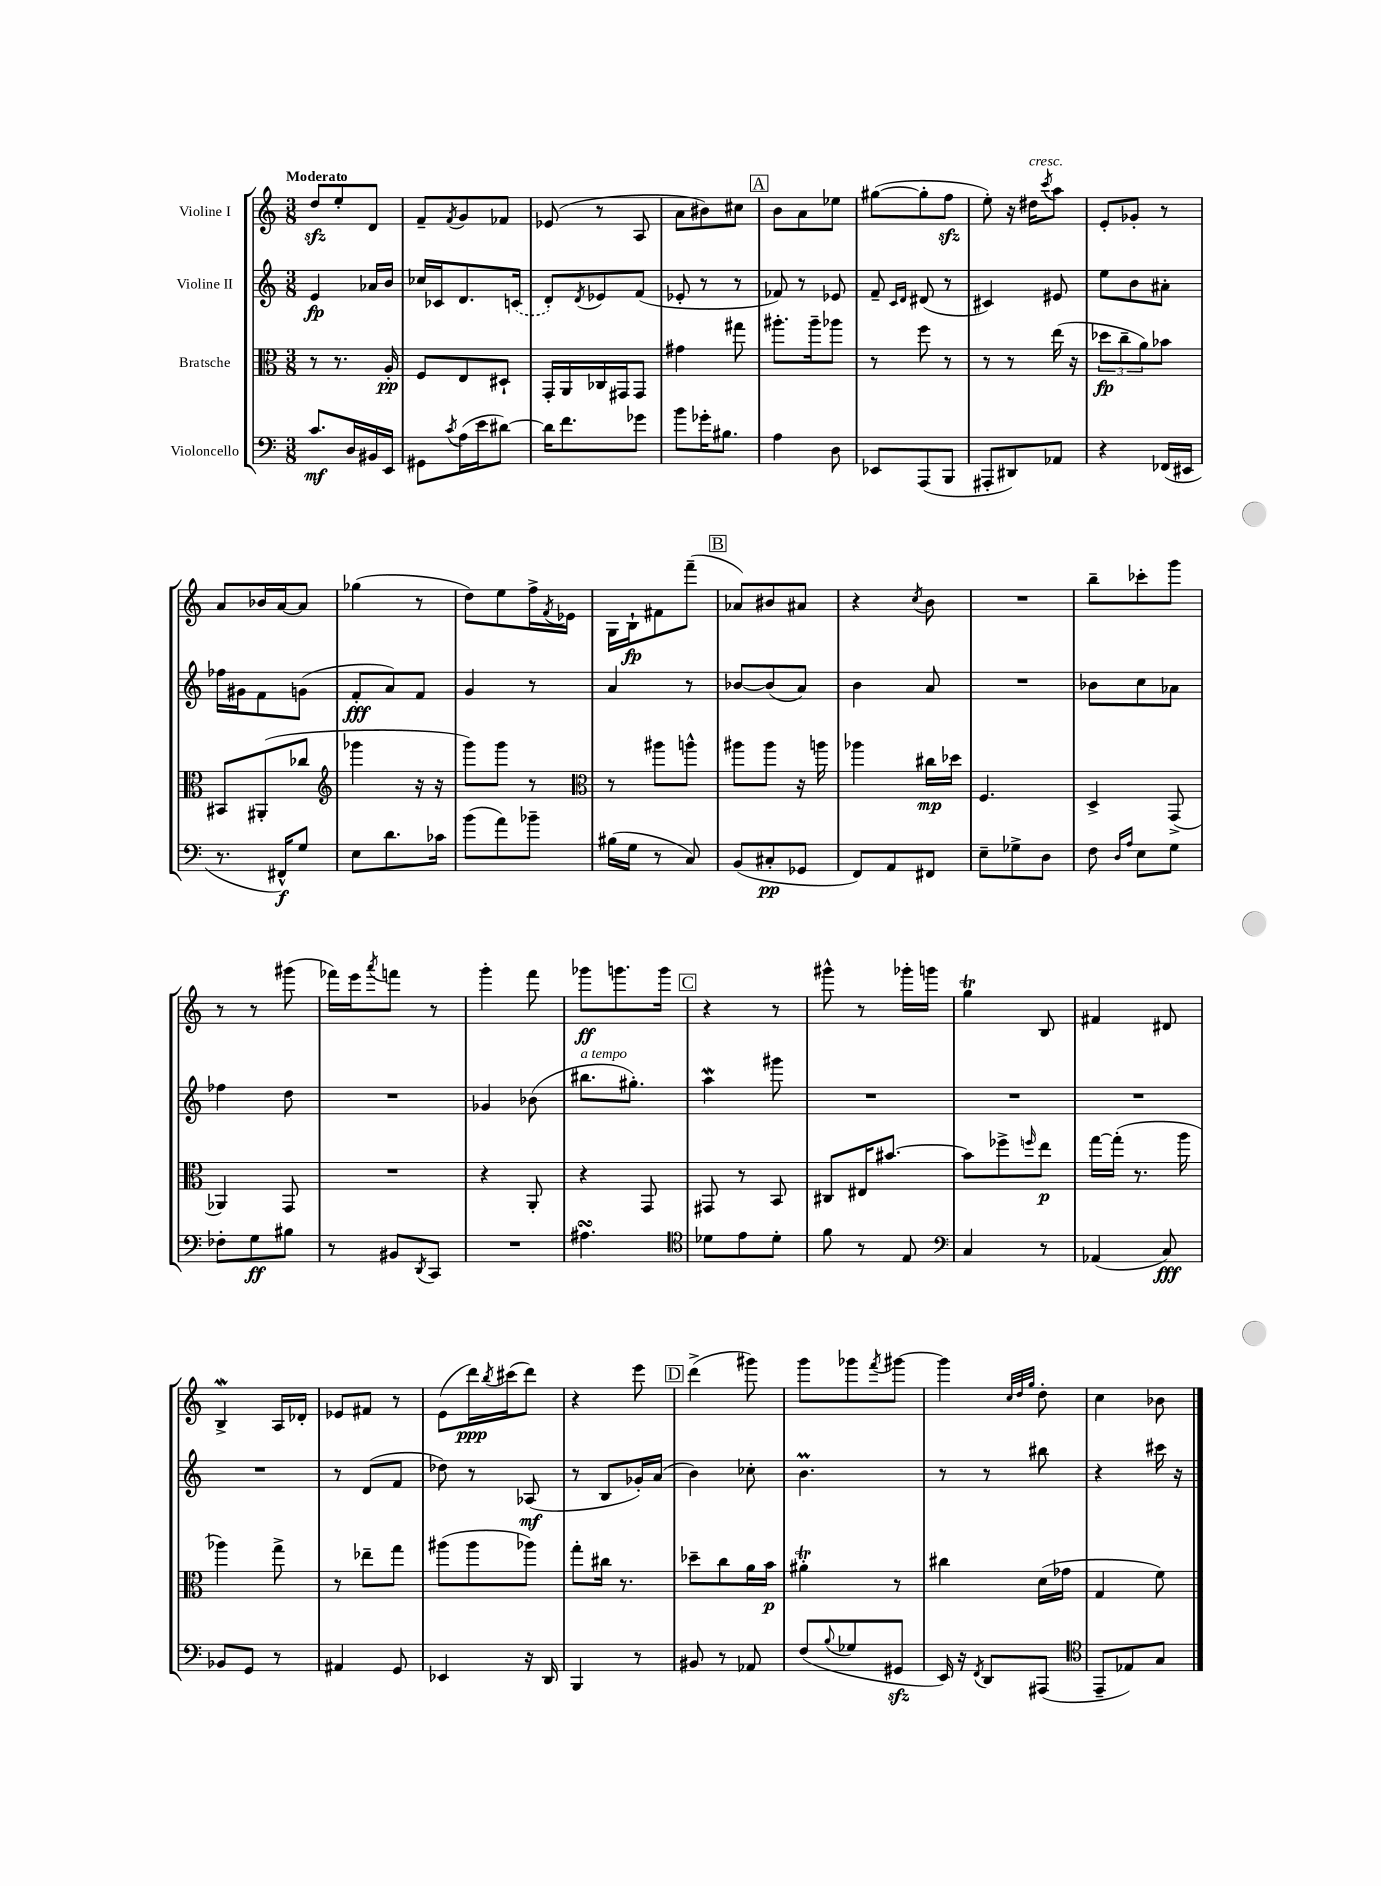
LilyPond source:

<<
\new StaffGroup <<
\new Staff = "s0" \with { instrumentName = "Violine I" } {
    \clef treble \key c \major \numericTimeSignature \time 3/8 \tempo "Moderato"
    d''8\sfz e''8-. d'8 |
    f'8-- \acciaccatura { f'8 } g'8 fes'8 |
    ees'8( r8 a8 |
    a'8 bis'8) cis''8 |
    \mark \markup { \box "A" } b'8 a'8 ees''8 |
    gis''8~( gis''8-. f''8\sfz |
    e''8-.) r16 dis''16^\markup { \italic "cresc." } \acciaccatura { c'''8 } a''8 |
    e'8-. ges'8-. r8 |
    a'8 bes'16 a'16~ a'8 |
    ges''4( r8 |
    d''8) e''8 f''16-> \acciaccatura { f'8 } ees'16 |
    g16 b16-!\fp fis'8 f'''8--( |
    \mark \markup { \box "B" } aes'8) bis'8 ais'8 |
    r4 \acciaccatura { c''8 } b'8 |
    R4. |
    b''8-- ces'''8-. g'''8 |
    r8 r8 gis'''8( |
    fes'''16) e'''16 \acciaccatura { a'''8 } f'''8 r8 |
    g'''4-. f'''8 |
    ges'''8\ff g'''8. g'''16 |
    \mark \markup { \box "C" } r4 r8 |
    gis'''8-^ r8 ges'''16-. g'''16 |
    g''4\trill b8 |
    fis'4 dis'8 |
    b4->\mordent a16 des'16-. |
    ees'8 fis'8 r8 |
    e'8( d'''16\ppp) \acciaccatura { b''8 } cis'''16( d'''8) |
    r4 e'''8 |
    \mark \markup { \box "D" } d'''4->( gis'''8) |
    g'''8 ges'''8 \acciaccatura { f'''8 } gis'''8~ |
    gis'''4 \grace { c''32 d''32 g''32 } d''8-. |
    c''4 bes'8 \bar "|." |
}
\new Staff = "s1" \with { instrumentName = "Violine II" } {
    \clef treble \key c \major \numericTimeSignature \time 3/8
    e'4\fp aes'16 b'16 |
    ces''16 ces'16 d'8. \once \slurDashed c'16( |
    d'8-.) \acciaccatura { d'8 } ees'8 f'8( |
    ees'8-. r8 r8 |
    \mark \markup { \box "A" } fes'8) r8 ees'8 |
    f'8-- \grace { c'16 d'16 } dis'8( r8 |
    cis'4) eis'8 |
    e''8 b'8 ais'8-. |
    fes''16 gis'16 f'8 g'8( |
    f'8-.\fff a'8) f'8 |
    g'4 r8 |
    a'4 r8 |
    \mark \markup { \box "B" } bes'8~ bes'8( a'8) |
    b'4 a'8 |
    R4. |
    bes'8 c''8 aes'8 |
    fes''4 d''8 |
    R4. |
    ges'4 bes'8( |
    bis''8.^\markup { \italic "a tempo" } gis''8.-.) |
    \mark \markup { \box "C" } a''4\mordent gis'''8 |
    R4. |
    R4. |
    R4. |
    R4. |
    r8 d'8( f'8 |
    des''8) r8 aes8\mf( |
    r8 b8 ges'16-.) a'16( |
    \mark \markup { \box "D" } b'4) ces''8-. |
    b'4.\prall |
    r8 r8 bis''8 |
    r4 cis'''16 r16 \bar "|." |
}
\new Staff = "s2" \with { instrumentName = "Bratsche" } {
    \clef alto \key c \major \numericTimeSignature \time 3/8
    r8 r8. a16-.\pp |
    f8 e8 dis8-! |
    g,16-. a,16 ces16 gis,16 gis,8 |
    gis'4 gis''8 |
    \mark \markup { \box "A" } ais''8.-. ais''16-- aes''8 |
    r8 f''8 r8 |
    r8 r8 e''16( r16 |
    \tuplet 3/2 { des''8\fp c''8-- a'8) } bes'8 |
    bis,8 ais,8-.( ces''8 |
    \clef treble ges'''4 r16 r16 |
    g'''8) g'''8 r8 |
    \clef alto r8 ais''8 a''8-^ |
    \mark \markup { \box "B" } ais''8 ais''8 r16 a''16 |
    aes''4 cis''16\mp des''16 |
    f4. |
    d4-> g,8->( |
    aes,4) g,8 |
    R4. |
    r4 a,8-. |
    r4 g,8 |
    \mark \markup { \box "C" } gis,8 r8 b,8 |
    cis8 eis16 bis'8.~ |
    bis'8 fes''8-> \grace { f''16 } e''8\p |
    g''16~ g''16-.( r8. a''16 |
    aes''4) g''8-> |
    r8 ees''8-- g''8 |
    ais''8( ais''8 aes''8) |
    g''8-. cis''16 r8. |
    \mark \markup { \box "D" } des''8-- c''8 a'16 b'16\p |
    ais'4-.\trill r8 |
    cis''4 d'16( ges'16 |
    g4 f'8) \bar "|." |
}
\new Staff = "s3" \with { instrumentName = "Violoncello" } {
    \clef bass \key c \major \numericTimeSignature \time 3/8
    c'8.\mf d16 bis,16 e,16 |
    gis,8 \acciaccatura { c'8 } a16( e'16 dis'8~) |
    dis'16 f'8. ges'8 |
    b'8 ges'16-. bis8. |
    \mark \markup { \box "A" } a4 d8 |
    ees,8 a,,8( b,,8 |
    ais,,8-. dis,8) aes,8 |
    r4 fes,16( eis,16 |
    r8. fis,16-^\f) g8 |
    e8 d'8. ces'16 |
    b'8( a'8) bes'8-- |
    bis16( g16 r8 c8) |
    \mark \markup { \box "B" } b,8( cis8-.\pp ges,8 |
    f,8) a,8 fis,8 |
    e8-- ges8-> d8 |
    f8 \grace { d16 a16 } e8 g8 |
    fes8-. g8\ff bis8 |
    r8 bis,8 \acciaccatura { d,8 } c,8 |
    R4. |
    ais4.\turn |
    \mark \markup { \box "C" } \clef tenor des'8 e'8 des'8-. |
    f'8 r8 e8 |
    \clef bass c4 r8 |
    aes,4( c8\fff) |
    bes,8 g,8 r8 |
    ais,4 g,8 |
    ees,4 r16 d,16 |
    b,,4 r8 |
    \mark \markup { \box "D" } bis,8 r8 aes,8 |
    f8( \appoggiatura { b8 } ges8 gis,8\sfz |
    e,16) r16 \acciaccatura { f,8 } d,8 ais,,8( |
    \clef tenor e,8-- ees8) g8 \bar "|." |
}
>>
>>
\layout { \context { \Score \remove "Bar_number_engraver" } }
